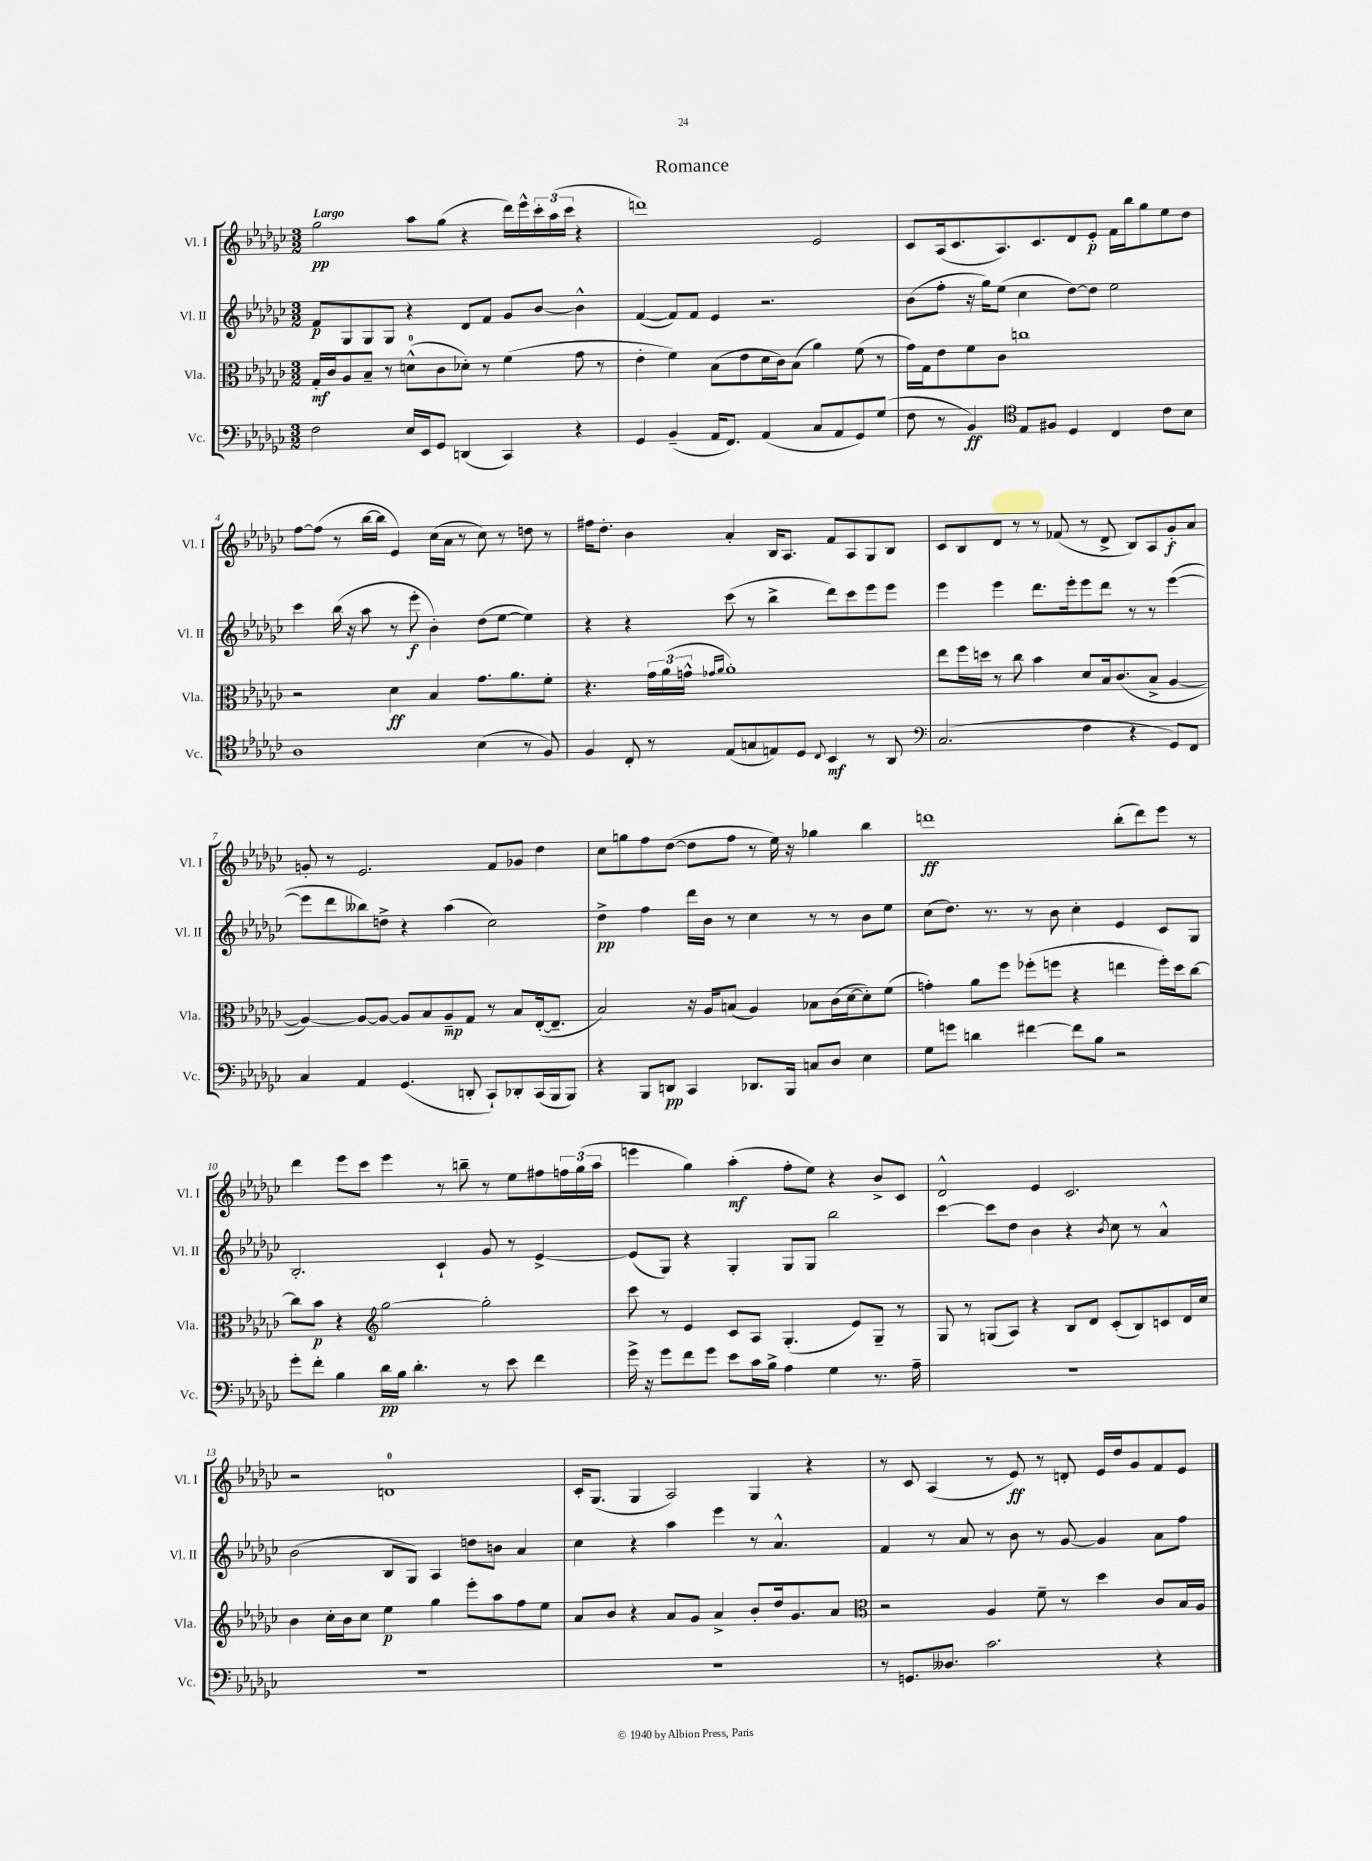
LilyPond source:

\header { title = "Romance" }
<<
\new StaffGroup <<
\new Staff = "s0" \with { instrumentName = "Vl. I" shortInstrumentName = "Vl. I" } {
    \clef treble \key ges \major \numericTimeSignature \time 3/2 \tempo "Largo"
    ges''2\pp aes''8 ges''8( r4 des'''16) ees'''16-^ \tuplet 3/2 { ces'''16-. aes''16( ces'''16 } r4 |
    d'''1) ees'2 |
    ces'8 aes16( ces'8. aes8.) ces'8. des'8 ees'8-.\p f'16 bes''16 ges''8 ees''8 des''8 |
    f''8~ f''8( r8 bes''16~ bes''16 ees'4) ces''16( aes'16 r8 ces''8) r8 d''8 r8 |
    fis''16 des''8.-. bes'4 aes'4-. bes16 aes8. f'8 aes8 ges8 bes8 |
    ces'8 bes8 des'8 r8 r8 fes'8( r8 des'8-> bes8) aes8 ges'8-.\f aes'8 |
    g'8-. r8 ees'2. f'8 ges'8 des''4 |
    ces''8 g''8 f''8 des''8~( des''8 f''8 r8 ees''16) r16 ges''4 bes''4 |
    d'''1\ff bes''8-.( d'''8) ees'''8 r8 |
    des'''4 ees'''8 ces'''8 ees'''4 r8 b''8-- r8 ees''8 fis''8 \tuplet 3/2 { f''16 ges''16( aes''16 } |
    e'''4 ges''4) aes''4-.\mf( f''8-. ees''8) r4 bes'8-> ces'8 |
    des'2-^ ees'4 ces'2. |
    r2 d'1-0 |
    ces'16-. ges8.( ges4 aes2) ges4 r4 |
    r8 ces'8 aes4( r8 ees'8\ff) r8 d'8-. ees'16 des''16 ges'8 f'8 ees'8 \bar "|." |
}
\new Staff = "s1" \with { instrumentName = "Vl. II" shortInstrumentName = "Vl. II" } {
    \clef treble \key ges \major \numericTimeSignature \time 3/2
    f'8\p ges8 ges8 ges8 r4 des'8 f'8 ges'8 bes'8~ bes'4-^ |
    f'4~( f'8) f'8 ees'4 r2. |
    bes'8( f''8-. r16 ges''16) ees''8( ces''4 des''8~) des''8 ees''2 |
    ces'''4 bes''16( r16 aes''8 r8 ees'''8-.\f bes'4-.) des''8( ees''8~ ees''4) |
    r4 r4 ces'''8( r8 bes''4-> des'''8) ces'''8 ees'''8 ees'''8 |
    ees'''4 ees'''4 des'''8. ees'''16-. ees'''8 des'''8 r8 r8 ees'''4~( |
    ees'''8 des'''8 beses''8) d''8-> r4 aes''4( ces''2) |
    des''4->\pp f''4 des'''16 bes'16 r8 ces''4 r8 r8 bes'8 ees''8 |
    ces''8( des''8.) r8. r8 bes'8 ces''4-. ees'4 ces'8 ges8 |
    bes2.-. ces'4-! ges'8 r8 ees'4~-> |
    ees'8( ges8) r4 ges4-. ges8 ges8 bes''2 |
    ces'''4~ ces'''8 des''8 bes'4 r4 \acciaccatura { bes'8 } ces''8 r8 aes'4-^ |
    bes'2( bes8 ges8) aes4 d''8 b'8 aes'4 |
    ces''4 r4 aes''4 ees'''4 r8 aes'4.-^ |
    f'4 r8 aes'8 r8 bes'8 r8 ges'8~ ges'4 aes'8 f''8 \bar "|." |
}
\new Staff = "s2" \with { instrumentName = "Vla." shortInstrumentName = "Vla." } {
    \clef alto \key ges \major \numericTimeSignature \time 3/2
    ges16-.\mf ces'16 aes8 bes8-- r8 d'8-0-^( ces'8 des'8-.) r8 f'4( ges'8 r8 |
    ees'4-. f'4) bes8( ees'8 des'16 ces'16) bes8( aes'4) f'8( r8 |
    ges'16) ges16 ees'8 f'8 ces'8 c''1 |
    r2 des'4\ff bes4 ges'8. aes'8. f'8-. |
    r4. \tuplet 3/2 { ges'16 aes'16( g'16-^ } \grace { ges'16 aes'16 } aes'1-.) |
    ees''8 f''16 d''16 r8 ces''8 bes'4 des'8 bes16 ces'8.( bes8-> aes4~ |
    aes4~) aes8~ aes8~ aes8 bes8 aes8--\mp ges8 r8 bes8 ees16~-.( ees8.-- |
    bes2) r16 aes16 b8( aes4) bes8 ces'16( des'16~ des'8-.) f'8( |
    g'4-.) aes'8 f''8 fes''8-.( f''8 r4 e''4 f''16-.) des''16 ces''8~ |
    ces''8 bes'8\p r4 \clef treble ges''2~ ges''2-. |
    ces'''8 r8 ees'4 ces'8 aes8 ges4.-.( ees'8) ges8-- r8 |
    ges8 r8 g8( aes8) r4 bes8 des'8 ces'8-.( bes8) c'8 des'16 ces''16 |
    bes'4 ces''16-. bes'16 ces''8 ees''4\p ges''4 ees'''8-. aes''8 f''8 ees''8 |
    aes'8 bes'8 r4 aes'8 ges'8 aes'4-> bes'8-. des''16 ges'8. aes'8 |
    \clef alto r2 aes4 f'8-- r8 des''4 ces'8 bes16 aes16 \bar "|." |
}
\new Staff = "s3" \with { instrumentName = "Vc." shortInstrumentName = "Vc." } {
    \clef bass \key ges \major \numericTimeSignature \time 3/2
    f2 ees16 ees,16 ges,8 d,4( ces,4) r4 |
    ges,4 bes,4--( aes,16 f,8.) aes,4( ces8 aes,8 ges,8) ges8( |
    f8 r8 bes,4\ff) \clef tenor ees8 fis8 des4 ces4 ces'8 bes8 |
    aes1 bes4( r8 f8) |
    f4 ces8-. r8 ees8( g8 e8) des8 \appoggiatura { ces8 } bes,4\mf r8 aes,8 |
    \clef bass ces2.( f4 r4 ges,8) f,8 |
    ces4 aes,4 ges,4.( d,8-. ces,8-!) des,8-. ces,16( bes,,16 bes,,8) |
    r4 bes,,8 d,8\pp ces,4 des,8. bes,,16 c8 des8 ees4 |
    ges8 g'8 d'4 fis'4~ fis'8 bes8 r2 |
    ges'8-. f'8-. bes4 des'16\pp bes16 des'4.-. r8 ees'8 f'4 |
    ges'16-> r16 ges'8 f'8 ges'8 ees'8 ces'16 bes16-> aes4 ges4 r8. aes16-- |
    R1. |
    R1. |
    R1. |
    r8 g,8. deses8. ces'2. r4 \bar "|." |
}
>>
>>
